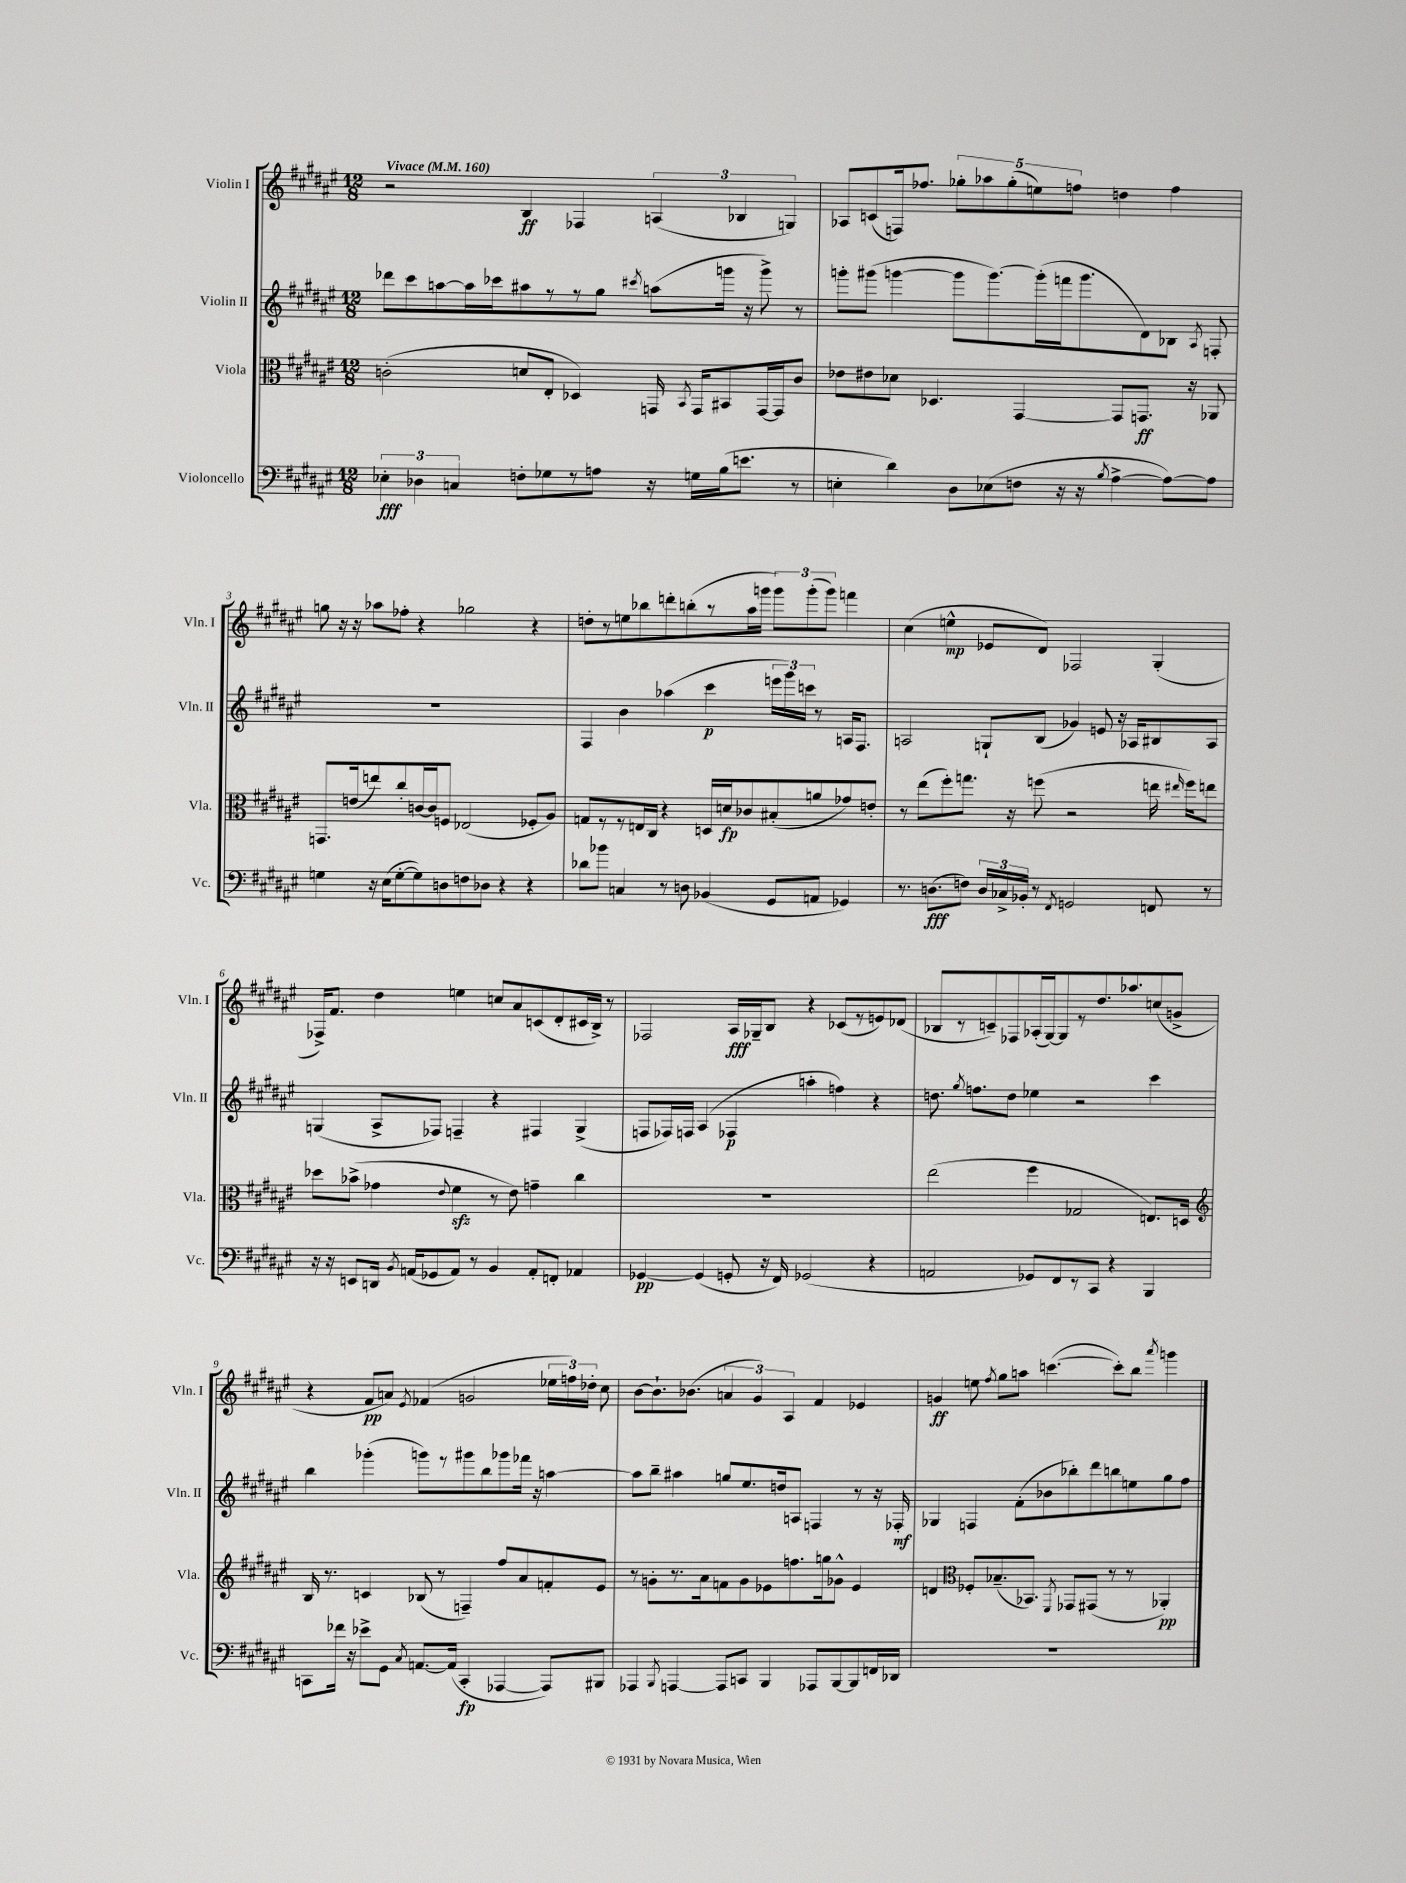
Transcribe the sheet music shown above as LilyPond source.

<<
\new StaffGroup <<
\new Staff = "s0" \with { instrumentName = "Violin I" shortInstrumentName = "Vln. I" } {
    \clef treble \key fis \major \numericTimeSignature \time 12/8 \tempo "Vivace" 4 = 160
    \autoBeamOff r2 b4\ff fes4 \tuplet 3/2 { a4( bes4 g4) } |
    aes8[ c'8( f16) fes''8.] \tuplet 5/4 { ges''8[-. aes''8 ges''8-.( e''8) f''8] } d''4 f''4 |
    g''8 r16 r16 aes''8[ fes''8]-. r4 ges''2 r4 |
    d''8[-. r8 e''8 bes''8 d'''8-. b''8-.( r8 ais''16 g'''16] \tuplet 3/2 { g'''8[) g'''8-.( g'''8]) } f'''4 |
    cis''4( e''4-^\mp ees'8[ dis'8]) fes2 gis4-.( |
    fes16[->) fis'8.] dis''4 e''4 c''8[ ais'8 c'8( dis'8-. cis'16 b16]->) r8 |
    fes2 ais16[\fff ges16-- b8] r4 ces'8[( r8 e'8) des'8]( |
    bes8[ r8 c'8--) fes8 aes16-.( gis16~) gis8 r8 dis''8. aes''8. c''8( g'8]-> |
    r4 fis'8[\pp a'8]) \acciaccatura { eis'8 } fes'4( g'2 \tuplet 3/2 { ees''16[ f''16) des''16]-. } cis''8 |
    b'8[~ b'8.-! bes'8.]( \tuplet 3/2 { a'4 gis'4) ais4 } fis'4 ees'4 |
    g'4\ff e''8 \acciaccatura { fis''8 } gis''8[ a''8] c'''4.~( c'''8[-.) b''8] \acciaccatura { ais'''8 } g'''4 \bar "|." |
}
\new Staff = "s1" \with { instrumentName = "Violin II" shortInstrumentName = "Vln. II" } {
    \clef treble \key fis \major \numericTimeSignature \time 12/8
    \autoBeamOff des'''8[ cis'''8 a''8~ a''16 ces'''16 ais''8 r8 r8 gis''8] \acciaccatura { cis'''8 } a''8[( g'''16] r16 g'''8->) r8 |
    g'''8[-. gis'''8]( g'''4~ g'''8[ g'''8.~) g'''16-.( f'''16 g'''8. dis'8) bes8] \acciaccatura { ais8 } f8-. |
    R1. |
    fis4 b'4 aes''4( cis'''4\p \tuplet 3/2 { e'''16[ gis'''16) c'''16] } r8 a16[ fis8.] |
    a2 g8[-! b8]( ges'4) e'8 r16 aes16[ bis8 aes8] |
    g4( ais8[-> fes8]) f4-- r4 fis4 g4->( |
    f8[ fes16) f16] ais4( fes4\p a''4-. f''4) r4 |
    d''8. \acciaccatura { gis''8 } f''8.[ d''8] ees''4 r2 cis'''4 |
    b''4 ges'''4-.( g'''8[) r8 gis'''8 b''8 ges'''8 fes'''16] r16 a''4~ |
    a''8[ b''8]-- ais''4 g''8[ eis''8. d''16 a8] f4 r8 r16 fes16-.\mf |
    ges4 f4 fis'8[-.( bes'8 bes''8-.) dis'''8 b''8 e''8 gis''8 fis''8] \bar "|." |
}
\new Staff = "s2" \with { instrumentName = "Viola" shortInstrumentName = "Vla." } {
    \clef alto \key fis \major \numericTimeSignature \time 12/8
    \autoBeamOff c'2-.( d'8[ eis8]-. des4) g,16 \acciaccatura { b,8 } g,16[ bis,8 g,16~ g,16 c'8] |
    ees'8[ eis'8 des'8] des4. gis,4~ gis,8[ g,8.]\ff r16 aes,8 |
    g,8.[ e'16( e''8) cis''8-. c'16~ c'16 f8] ees2( fes8[-. ais8]) |
    g8[ r8 r8 e16 cis16] r4 d16[ d'16\fp ces'8 bis8-.( a'8 ges'8) e'8]-. |
    r8 eis''8[( fis''8-.) g''8.] r16 f''8( r2 e''16 \grace { eis''16 } f''16[) e''8] |
    des''8[ bes'8]->( ges'4 \appoggiatura { eis'8 } fis'4\sfz r8 eis'8) g'4-- cis''4 |
    R1. |
    eis''2( fis''4 ges2 e8.[) d16] |
    \clef treble b16 r8. c'4 bes8( r8 f4--) fis''8[ ais'8 f'8-. eis'8] |
    r8 g'8[-. r8. ais'16 f'8 g'8 ees'8 f''8. g''16 ges'8]-^ ees'4 |
    d'4 \clef alto fes8[-. bes8.--( bes,8.]) \acciaccatura { fis,8 } ges,8[ gis,8]( r8 r8 aes,4-.\pp) \bar "|." |
}
\new Staff = "s3" \with { instrumentName = "Violoncello" shortInstrumentName = "Vc." } {
    \clef bass \key fis \major \numericTimeSignature \time 12/8
    \autoBeamOff \tuplet 3/2 { ees4-.\fff des4 c4 } f8[-. ges8 r8 a8] r16 g16[ b16( e'8.] r8 |
    e4-. dis'4) dis8[ ees8( f8] r16 r16 \acciaccatura { b8 } ais4~-> ais8[~) ais8] |
    g4 r16 eis16[( g8~-. g8) d8 f8 des8] r4 r4 |
    des'8[ bes'8] c4 r8 d8 bes,4( gis,8[ a,8] ges,4) |
    r8. d8.[\fff( f8]) \tuplet 3/2 { d16[ ces16-> bes,16]-. } r8 \acciaccatura { fis,8 } g,2 f,8 r8 |
    r16 r16 e,8[ d,16] \acciaccatura { b,8 } a,16[( ges,8 a,8]) r8 b,4 a,8[-. f,8]-. aes,4 |
    ges,4~\pp ges,4( g,8-. r16 fis,16) ges,2( r4 |
    a,2 ges,8[) fis,8 r8 cis,8] r4 b,,4 |
    c,8[ fes'16] r16 ees'8[-> gis,8] \acciaccatura { cis8 } a,8.[~ a,16]( c,4-.\fp aes,,4~ aes,,8[) bis,,8] |
    aes,,4 \acciaccatura { b,,8 } a,,4~ a,,8[ c,8] b,,4 aes,,8[ b,,8~ b,,8 f,16 des,16] |
    R1. \bar "|." |
}
>>
>>
